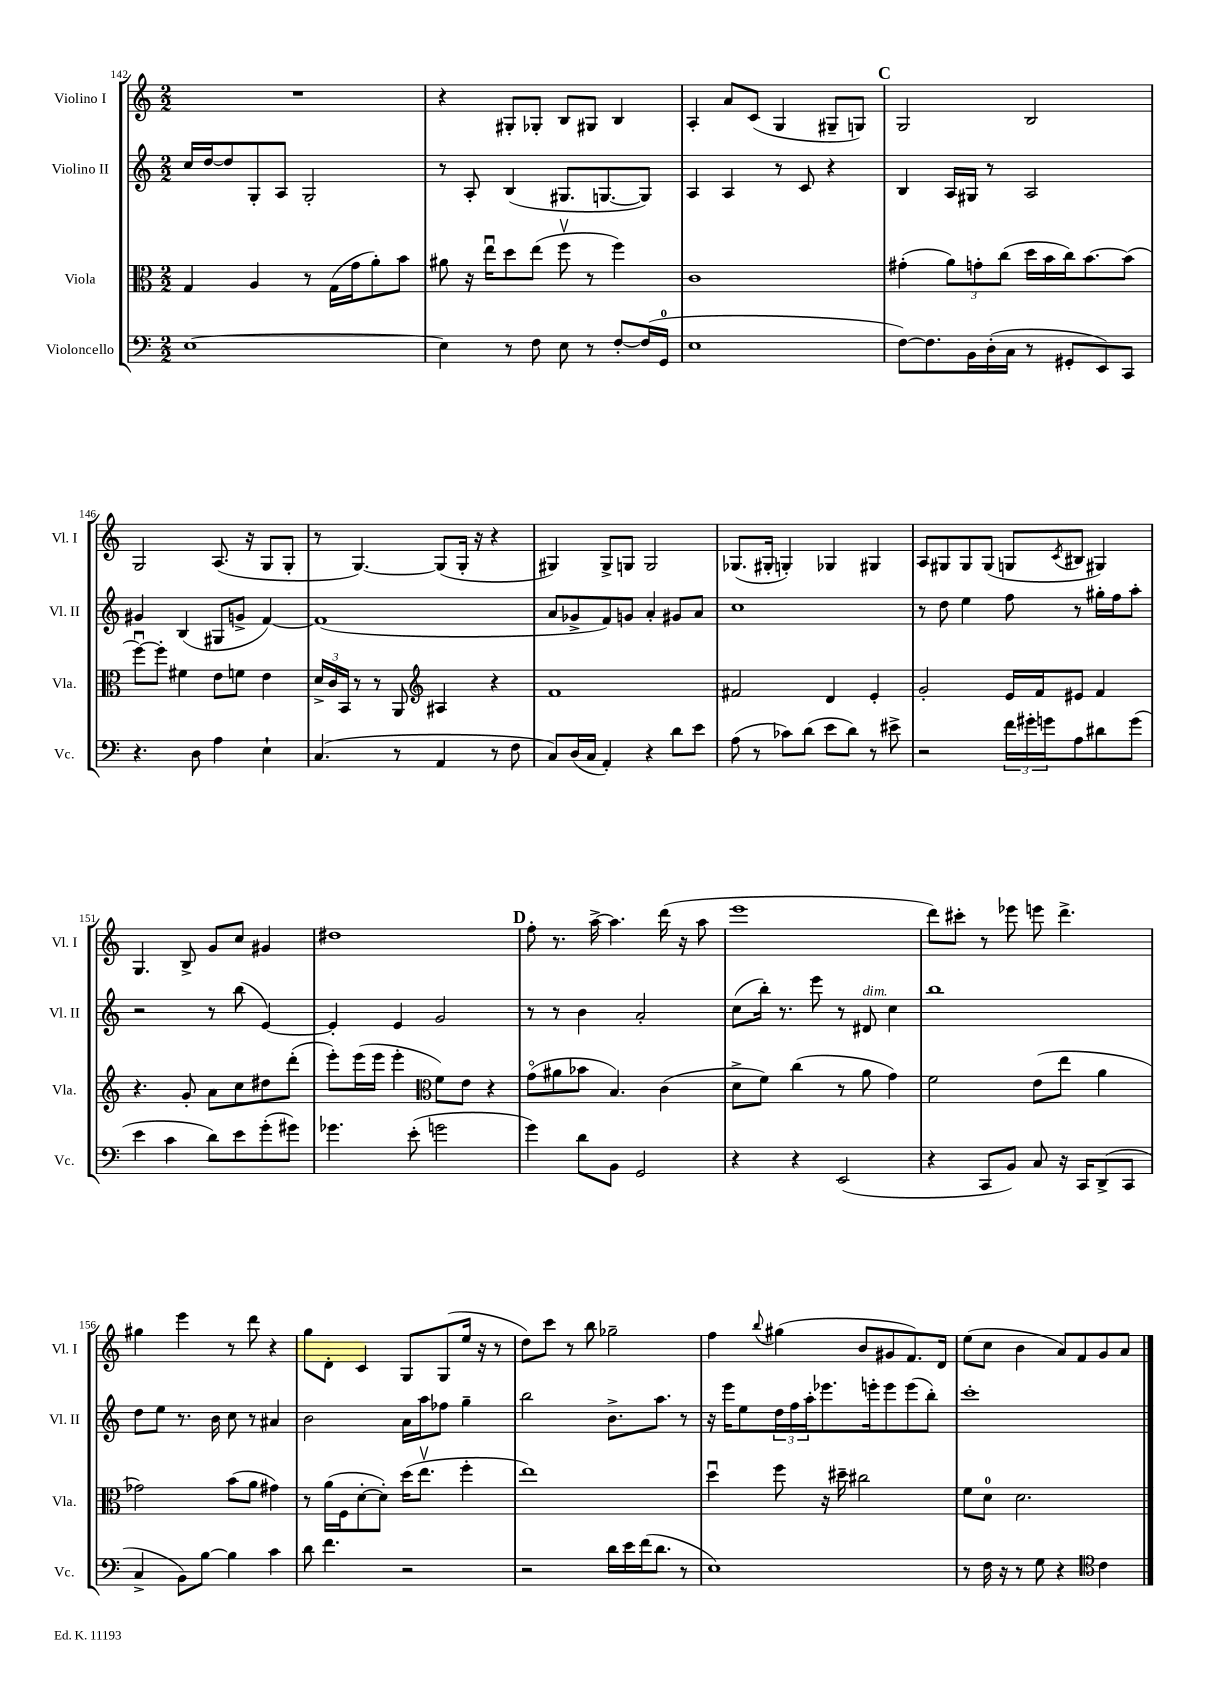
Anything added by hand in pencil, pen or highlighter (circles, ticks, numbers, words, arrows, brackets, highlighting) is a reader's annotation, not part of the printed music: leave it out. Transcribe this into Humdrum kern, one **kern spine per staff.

**kern	**kern	**kern	**kern
*staff4	*staff3	*staff2	*staff1
*clefF4	*clefC3	*clefG2	*clefG2
*k[]	*k[]	*k[]	*k[]
*M2/2	*M2/2	*M2/2	*M2/2
[1E	4G	16cc	1r
.	.	[16dd	.
.	.	8dd]	.
.	4A	8G'	.
.	.	8A	.
.	8r	2G'	.
.	(16G	.	.
.	16g	.	.
.	8a')	.	.
.	8b	.	.
=	=	=	=
4E]	8a#	8r	4r
.	16r	8A'	.
.	16eeu	.	.
8r	8dd	(4B	8G#'
8F	(8ee	.	8G-'
8E	8ffv	8.G#	8B
8r	8r	.	8G#
.	.	[8.G	.
[8F'	4ff)	.	4B
(16F]	.	8G])	.
16GG	.	.	.
=	=	=	=
1E	1c	4A	4A'
.	.	4A	8a
.	.	.	(8c
.	.	8r	4G
.	.	8c	.
.	.	4r	8G#~
.	.	.	8G)
=	=	=	=
[8F)	(4g#'	4B	2G
8.F]	.	.	.
.	12a)	16A	.
16BB	.	16G#	.
.	12g'	.	.
(16D'	.	8r	.
.	(12cc	.	.
16C	.	.	.
8r	16dd	2A	2B
.	16b	.	.
8GG#'	16cc)	.	.
.	[8.b	.	.
8EE)	.	.	.
8CC	(8b]	.	.
=	=	=	=
4.r	[8ffu)	4g#	2G
.	8ff']	.	.
.	4f#	(4B	.
8D	.	.	.
4A	8e	8G#	(8.A
.	8f	8g^	.
.	.	.	16r
4E`	4e	[4f)	8G
.	.	.	8G'
=	=	=	=
(4.C	24d^	(1f]	8r
.	24c	.	.
.	24BB	.	.
.	8r	.	[4.G)
.	8r	.	.
8r	8AA	.	.
*	*clefG2	*	*
4AA	4A#	.	(8G]
.	.	.	16G'
.	.	.	16r
8r	4r	.	4r
8F	.	.	.
=	=	=	=
8C)	1f	8a	4G#)
(16D	.	8g-^	.
16C	.	.	.
4AA')	.	8f)	8G#^
.	.	8g	8G
4r	.	4a'	2G
8d	.	8g#	.
8e	.	8a	.
=	=	=	=
(8A	2f#	1cc	(8.G-
8r	.	.	.
.	.	.	16G#'
8c-)	.	.	4G')
(8d	.	.	.
8e	4d	.	4G-
8d)	.	.	.
8r	4e'	.	4G#
8e#^	.	.	.
=	=	=	=
2r	2g'	8r	8A
.	.	8dd	8G#
.	.	4ee	8G#
.	.	.	(8G#
24f	16e	8ff	8G
24g#'	.	.	.
.	16f	.	.
24g	.	.	.
.	.	.	8qc
8A	8e#	8r	8B#
8d#	4f	16gg#'	4G#)
.	.	16ff	.
(8g	.	8aa'	.
=	=	=	=
4e	4.r	2r	4.G
4c	.	.	.
.	8g'	.	8B^
8d)	8a	8r	8g
8e	8cc	(8bb	8cc
(8g'	8dd#	[4e)	4g#
8g#)	(8ddd'	.	.
=	=	=	=
4.g-	8eee')	4e']	1dd#
.	(16eee	.	.
.	16eee	.	.
.	4eee'	4e	.
(8e'	.	.	.
*	*clefC3	*	*
2g	8f)	2g	.
.	8e	.	.
.	4r	.	.
=	=	=	=
4g)	(8go	8r	8ff'
.	8a#	8r	8.r
8d	8b-	4b	.
.	.	.	[16aa^
8BB	4.B)	.	4.aa]
2GG	.	2a'	.
.	(4c	.	(16ddd
.	.	.	16r
.	.	.	8aa
=	=	=	=
4r	8d^	(8cc	1eee
.	8f)	16bb')	.
.	.	8.r	.
4r	(4cc	.	.
.	.	8eee	.
(2EE	8r	8r	.
.	8a	8d#	.
.	4g)	4cc	.
=	=	=	=
4r	2f	1bb	8ddd)
.	.	.	8ccc#'
8CC	.	.	8r
8BB)	.	.	8eee-
8C	(8e	.	8eee
16r	8ee	.	4.ddd^
16CC	.	.	.
(8DD^	4a	.	.
8CC	.	.	.
=	=	=	=
4C^	2g-)	8dd	4gg#
.	.	8ee	.
8BB)	.	8.r	4eee
[8B	.	.	.
.	.	16b	.
4B]	(8b	8cc	8r
.	8a	8r	8ddd
4c	4g#)	4a#	4r
=	=	=	=
8d	8r	2b	8gg
4.f	(16a	.	8d'
.	16F	.	.
.	[8d'	.	4c
.	8d'])	.	.
2r	(16dd	16a	8G
.	8.eev	16aa	.
.	.	8ff-	(8G
.	4ff'	4gg~	16ee
.	.	.	16r
.	.	.	8r
=	=	=	=
2r	1ee)	2bb	8dd)
.	.	.	8ccc
.	.	.	8r
.	.	.	8bb
16d	.	8.b^	2gg-~
16e	.	.	.
(16f	.	.	.
8.d	.	8.aa	.
8r	.	8r	.
=	=	=	=
1E)	4ddu	16r	4ff
.	.	16eee	.
.	.	8ee	.
.	.	.	8qqbb
.	8ff	24dd	(4gg#
.	.	24ff	.
.	.	24aa'	.
.	16r	8.eee-	.
.	16dd#~	.	.
.	2cc#	.	8b
.	.	16eee'	.
.	.	8eee	8g#
.	.	(8eee	8.f)
.	.	8bb')	.
.	.	.	16d
=	=	=	=
8r	8f	1ccc'	(8ee
16F	8d	.	8cc
16r	.	.	.
8r	2.d	.	4b
8G	.	.	.
4r	.	.	8a)
.	.	.	8f
*clefC4	*	*	*
4c	.	.	8g
.	.	.	8a
==	==	==	==
*-	*-	*-	*-
